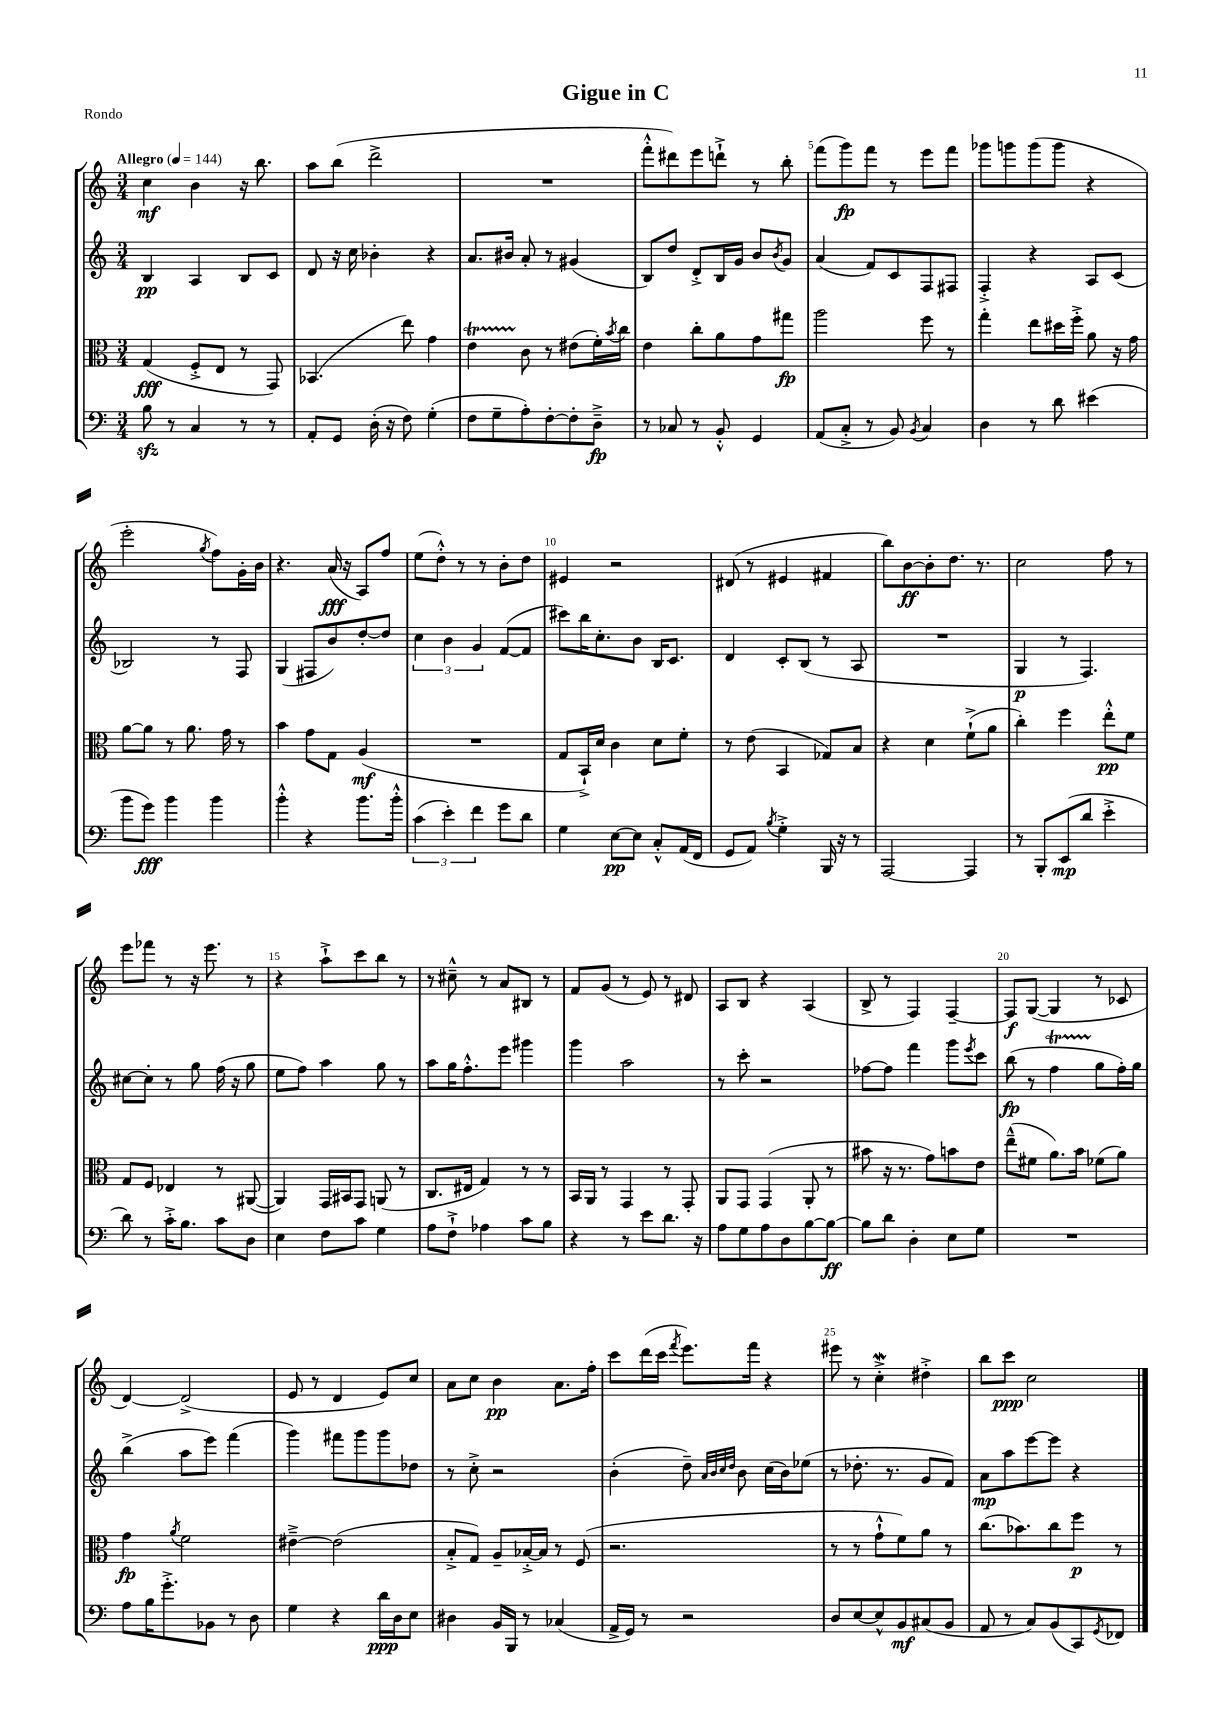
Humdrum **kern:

**kern	**kern	**kern	**kern
*staff4	*staff3	*staff2	*staff1
*clefF4	*clefC3	*clefG2	*clefG2
*k[]	*k[]	*k[]	*k[]
*M3/4	*M3/4	*M3/4	*M3/4
*MM144	*MM144	*MM144	*MM144
8B	(4G	4B	4cc
8r	.	.	.
4C	8F'^	4A	4b
.	8E	.	.
8r	8r	8B	16r
.	.	.	8.bb
8r	8GG)	8c	.
=	=	=	=
8AA'	(4.BB-	8d	8aa
8GG	.	16r	(8bb
.	.	16cc	.
(16D'	.	4b-'	2ddd^
16r	.	.	.
8F)	8ee)	.	.
(4G'	4g	4r	.
=	=	=	=
8F	4e	8.a	2.r
8G~	.	.	.
.	.	16b#	.
8A')	8c	8a'	.
[8F'	8r	8r	.
8F']	(8e#	(4g#	.
8D~^	16f')	.	.
.	8qb	.	.
.	16cc	.	.
=	=	=	=
8r	4e	8B)	8fff'^^
8C-	.	8dd	8ddd#)
8r	8cc'	8d'^	8eee
8BB'^^	8a	16B	8ddd`^
.	.	16g	.
4GG	8g	8b	8r
.	.	8qb	.
.	8gg#	8g	8bb'
=	=	=	=
(8AA	2aa	(4a	(8fff
8C'^	.	.	8ggg)
8r	.	8f)	8fff
8BB)	.	8c	8r
8qBB	.	.	.
4C	8ff	8F	8eee
.	8r	8F#	8fff
=	=	=	=
4D	4gg'	4F'^	8ggg-
.	.	.	8ggg
8r	8ee	4r	(8ggg
8d	16dd#	.	8ggg
.	16ff'^	.	.
(4e#	8a	8A	4r
.	16r	(8c	.
.	16g	.	.
=	=	=	=
8b	[8a	2B-)	2eee'
8g)	8a]	.	.
4b	8r	.	.
.	8.a	.	.
.	.	.	8qgg
4b	.	8r	8ff)
.	16g	.	.
.	8r	8F	16g'
.	.	.	16b
=	=	=	=
4b'^^	4b	(4G	4.r
4r	8g	8F#	.
.	8G	8b)	(16a
.	.	.	16r
8.b	(4A	[8dd'	8A)
.	.	8dd]	8ff
16b'^^	.	.	.
=	=	=	=
(6c	2.r	6cc	(8ee
.	.	.	8dd'^^)
6e')	.	6b	.
.	.	.	8r
6f	.	6g	.
.	.	.	8r
8g	.	([8f	8b'
8d	.	8f]	8dd
=	=	=	=
4G	8G	8ccc#)	4e#
.	16BB`^)	16bb	.
.	16d	8.cc'	.
[8E	4c	.	2r
8E]	.	8b	.
8C'^^	8d	16B	.
.	.	8.c	.
(16AA	8f'	.	.
16FF	.	.	.
=	=	=	=
8GG	8r	4d	(8d#
8AA)	(8e	.	8r
8qB	.	.	.
4G'^	4BB	8c'	4e#
.	.	(8B	.
16BBB	8G-)	8r	4f#
16r	.	.	.
8r	8B	8A	.
=	=	=	=
[2AAA	4r	2.r	8bb)
.	.	.	[8b
.	4d	.	8b']
.	.	.	8.dd
4AAA]	(8f`^	.	.
.	.	.	8.r
.	8a	.	.
=	=	=	=
8r	4cc')	4G	2cc
8BBB'	.	.	.
(8EE	4ff	8r	.
8d	.	4.F)	.
4e'^	8ee'^^	.	8ff
.	8f	.	8r
=	=	=	=
8d)	8G	[8cc#	8eee
8r	8F	8cc#']	8fff-
16c'^	4E-	8r	8r
8.B	.	.	.
.	.	8gg	16r
.	.	.	8.eee
8c	8r	(16ff	.
.	.	16r	.
8D	([8AA#	8gg	8r
=	=	=	=
4E	4AA#])	8ee	4r
.	.	8ff)	.
8F	16GG	4aa	8aa`^
.	16BB#	.	.
8c	8GG	.	8ccc
4G	(8AA	8gg	8bb
.	8r	8r	8r
=	=	=	=
8A	8.C	8aa	8r
8F`^	.	16gg	8cc#~^^
.	16E#	8.ff'^^	.
4A-	4G)	.	8r
.	.	8eee	8a
8c	8r	4ggg#	8B#
8B	8r	.	8r
=	=	=	=
4r	16BB	4ggg	8f
.	16AA	.	.
.	8r	.	(8g
8r	4GG	2aa	8r
8e	.	.	8e)
8.d	8r	.	8r
.	8GG'	.	8d#
16r	.	.	.
=	=	=	=
8A	8AA	8r	8A
8G	8GG	8ccc'	8B
8A	(4GG	2r	4r
8D	.	.	.
[8B	8AA'	.	(4A
8B_	8r	.	.
=	=	=	=
8B]	8b#	[8ff-	8B^
8d	16r	8ff-]	8r
.	8.r	.	.
4D'	.	4fff	4F)
.	8g)	.	.
8E	8b	8ggg	[4F~
.	.	8qeee	.
8G	8e	8ccc	.
=	=	=	=
2.r	(8ee~^^	(8bb	8F]
.	8f#	8r	([8G
.	8.a)	4ff	4G]
.	16b	.	.
.	(8f-	8gg	8r
.	8a)	16ff')	8c-
.	.	16gg	.
=	=	=	=
8A	4g	(4bb^	[4d)
16B	.	.	.
8.g'^	.	.	.
.	8qa	.	.
.	2f	8aa	(2d^]
8BB-	.	8eee)	.
8r	.	(4fff	.
8D	.	.	.
=	=	=	=
4G	[4e#~^	4ggg)	8e
.	.	.	8r
4r	(2e#]	8fff#	4d
.	.	8ggg	.
16d	.	8ggg	8e)
16D	.	.	.
8E	.	8dd-	8cc
=	=	=	=
4D#	8B'^	8r	8a
.	8G)	8cc'^	8cc
16BB	8A~	2r	4b
16BBB	.	.	.
8r	[16B-'^	.	.
.	16B-]	.	.
(4C-	8r	.	8.a
.	(8F	.	.
.	.	.	16ff'
=	=	=	=
16AA^	2.r	(4b'	8ccc
16GG)	.	.	.
8r	.	.	(16ddd
.	.	.	16ccc
.	.	.	8qfff
2r	.	8dd~)	8.eee)
.	.	32qqa	.
.	.	32qqb	.
.	.	32qqcc	.
.	.	32qqdd	.
.	.	8b	.
.	.	.	16fff
.	.	(16cc	4r
.	.	16b)	.
.	.	(8ee-	.
=	=	=	=
8D	8r	8r	8eee#
[8E	8r	8.dd-'	8r
8E^^]	8g`^^	.	4cc'^
.	.	8.r	.
8BB	8f)	.	.
(8C#	8a	8g	4dd#'^
8BB	8r	8f)	.
=	=	=	=
8AA	(8.cc	8a	8bb
8r	.	8aa	8ccc
.	8.b-)	.	.
8C)	.	[8eee	2cc
(8BB	8cc	8eee]	.
8CC)	8ff	4r	.
8qGG	.	.	.
8FF-	8r	.	.
==	==	==	==
*-	*-	*-	*-
